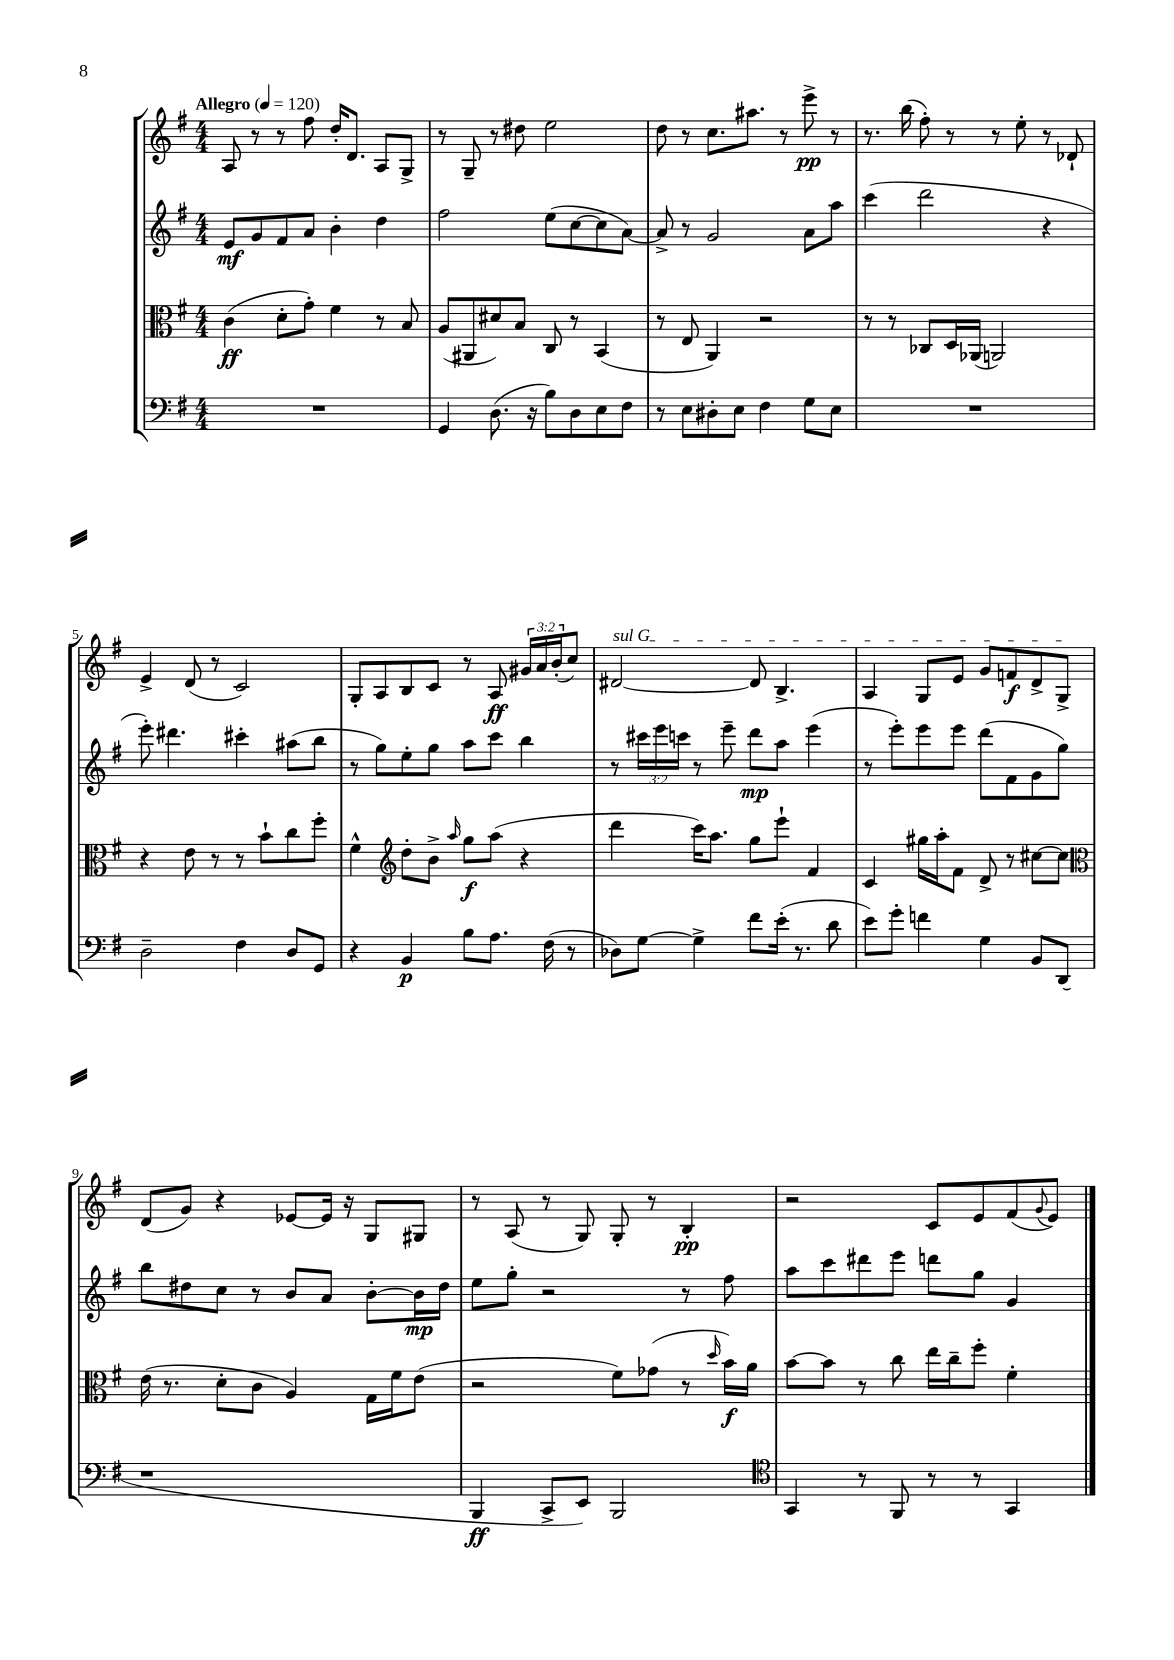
<<
\new StaffGroup <<
\new Staff = "s0" {
    \clef treble \key g \major \numericTimeSignature \time 4/4 \override Staff.TupletNumber.text = #tuplet-number::calc-fraction-text \tempo "Allegro" 4 = 120
    a8 r8 r8 fis''8 d''16-. d'8. a8 g8-> |
    r8 g8-- r8 dis''8 e''2 |
    d''8 r8 c''8. ais''8. r8 e'''8->\pp r8 |
    r8. b''16( fis''8-.) r8 r8 e''8-. r8 des'8-! |
    e'4-> d'8( r8 c'2) |
    g8-. a8 b8 c'8 r8 a8\ff \tuplet 3/2 { gis'16 a'16 b'16-.( } c''8) |
    \once \override TextSpanner.bound-details.left.text = \markup { \italic "sul G" } dis'2~\startTextSpan dis'8 b4.-> |
    a4 g8 e'8 g'8 f'8\f d'8-> g8->\stopTextSpan |
    d'8( g'8) r4 ees'8~ ees'16 r16 g8 gis8 |
    r8 a8( r8 g8) g8-. r8 b4-.\pp |
    r2 c'8 e'8 fis'8( \appoggiatura { g'8 } e'8) \bar "|." |
}
\new Staff = "s1" {
    \clef treble \key g \major \numericTimeSignature \time 4/4 \override Staff.TupletNumber.text = #tuplet-number::calc-fraction-text
    e'8\mf g'8 fis'8 a'8 b'4-. d''4 |
    fis''2 e''8( c''8~ c''8 a'8~) |
    a'8-> r8 g'2 a'8 a''8 |
    c'''4( d'''2 r4 |
    e'''8-.) dis'''4. cis'''4-. ais''8( b''8 |
    r8 g''8) e''8-. g''8 a''8 c'''8 b''4 |
    r8 \tuplet 3/2 { cis'''16 e'''16 c'''16 } r8 e'''8-- d'''8\mp a''8 e'''4( |
    r8 e'''8-.) e'''8 e'''8 d'''8( fis'8 g'8 g''8) |
    b''8 dis''8 c''8 r8 b'8 a'8 b'8~-. b'16\mp dis''16 |
    e''8 g''8-. r2 r8 fis''8 |
    a''8 c'''8 dis'''8 e'''8 d'''8 g''8 g'4 \bar "|." |
}
\new Staff = "s2" {
    \clef alto \key g \major \numericTimeSignature \time 4/4
    c'4\ff( d'8-. g'8-.) fis'4 r8 b8 |
    a8( ais,8 dis'8) b8 c8 r8 b,4( |
    r8 e8 a,4) r2 |
    r8 r8 ces8 d16 aes,16( a,2) |
    r4 e'8 r8 r8 b'8-! c''8 fis''8-. |
    fis'4-^ \clef treble d''8-. b'8-> \grace { a''16 } g''8\f a''8( r4 |
    d'''4 c'''16) a''8. g''8 e'''8-! fis'4 |
    c'4 gis''16 a''16-. fis'8 d'8-> r8 cis''8~ cis''8 |
    \clef alto e'16( r8. d'8-. c'8 a4) g16 fis'16 e'8( |
    r2 fis'8) ges'8( r8 \grace { d''16 } b'16\f) a'16 |
    b'8~ b'8 r8 c''8 e''16 c''16-- fis''8-. fis'4-. \bar "|." |
}
\new Staff = "s3" {
    \clef bass \key g \major \numericTimeSignature \time 4/4
    R1 |
    g,4 d8.( r16 b8) d8 e8 fis8 |
    r8 e8 dis8-. e8 fis4 g8 e8 |
    R1 |
    d2-- fis4 d8 g,8 |
    r4 b,4\p b8 a8. fis16( r8 |
    des8) g8~ g4-> fis'8 e'16-.( r8. d'8 |
    e'8) g'8-. f'4 g4 b,8 d,8( |
    r1 |
    b,,4\ff c,8-> e,8) b,,2 |
    \clef tenor g,4 r8 fis,8 r8 r8 g,4 \bar "|." |
}
>>
>>
